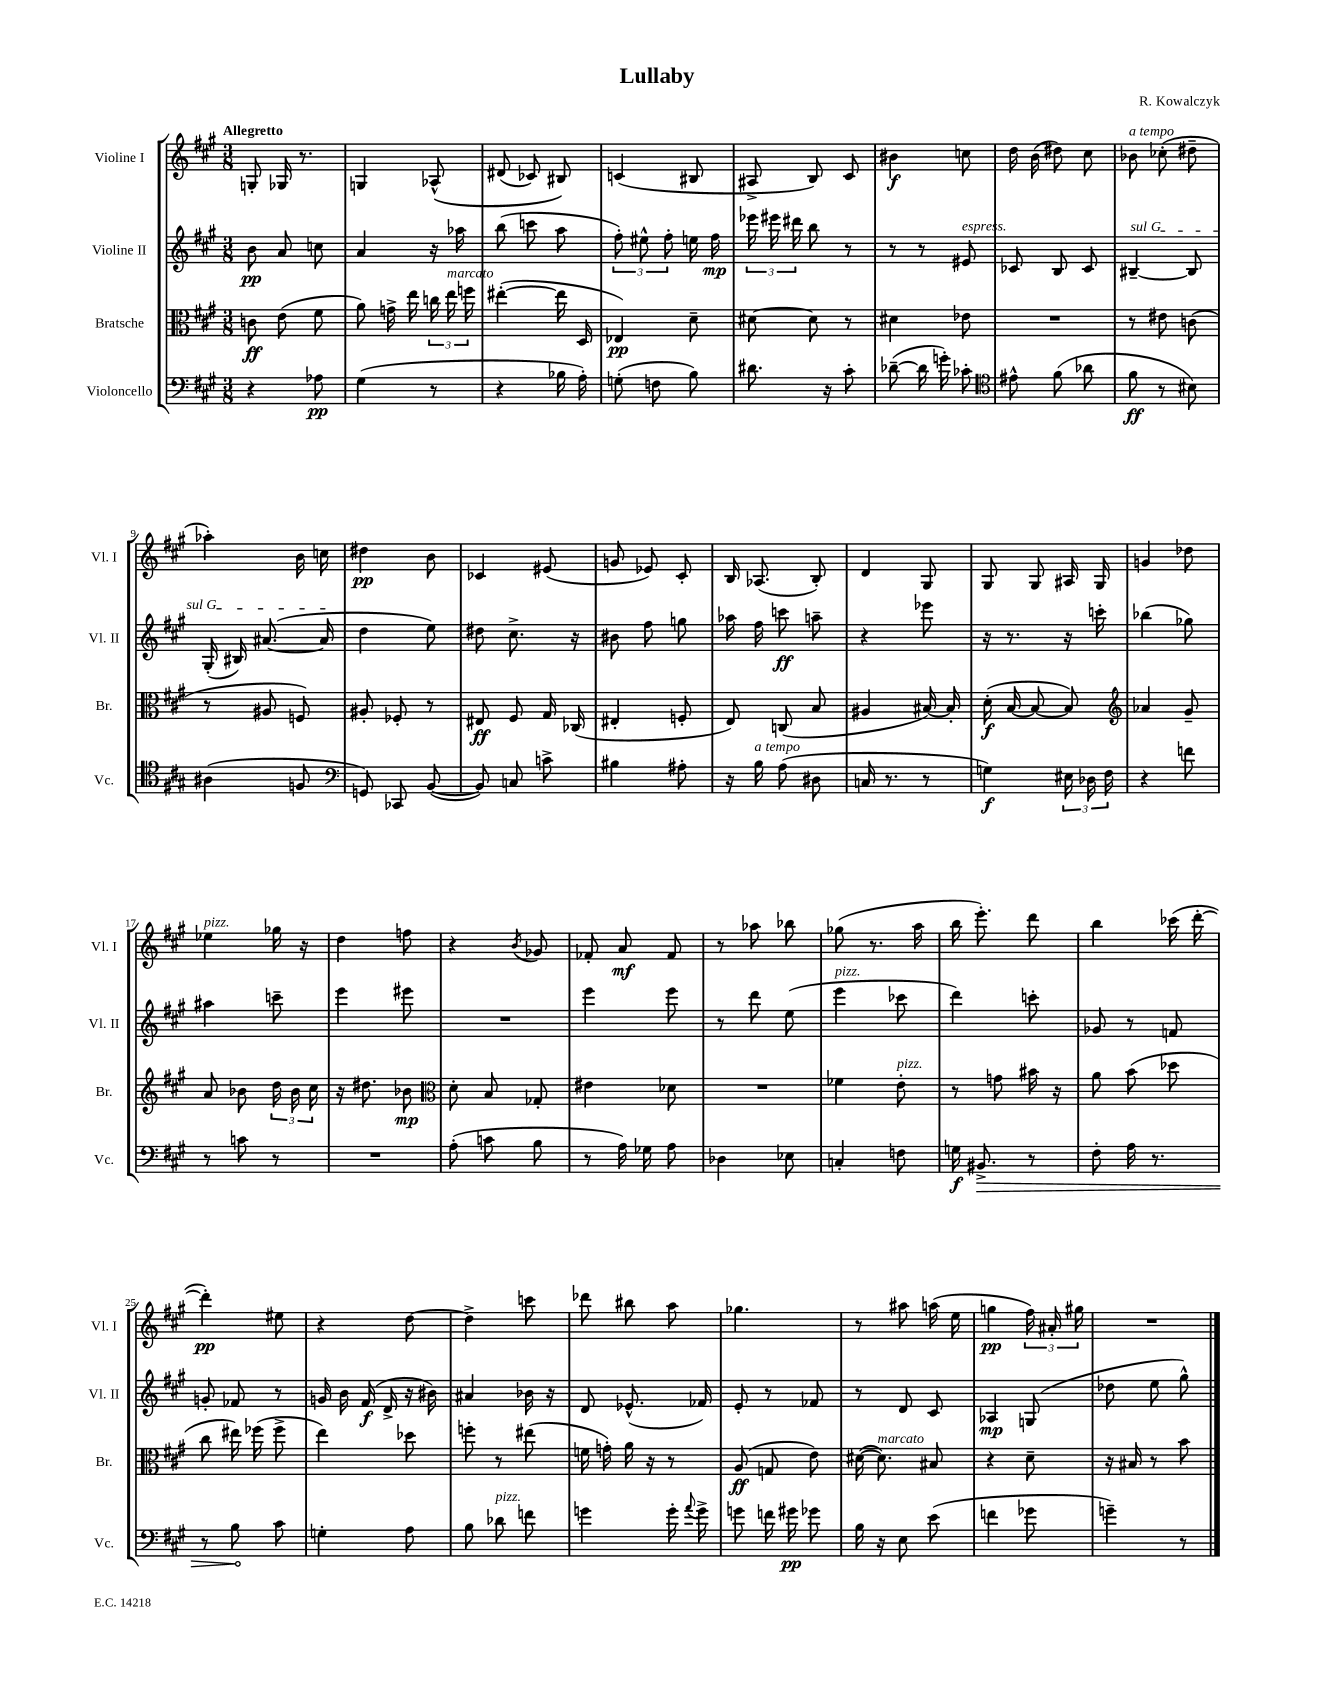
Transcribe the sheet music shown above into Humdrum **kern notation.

**kern	**kern	**kern	**kern
*staff4	*staff3	*staff2	*staff1
*clefF4	*clefC3	*clefG2	*clefG2
*k[f#c#g#]	*k[f#c#g#]	*k[f#c#g#]	*k[f#c#g#]
*M3/8	*M3/8	*M3/8	*M3/8
4r	8c	8b	8G'
.	(8e	8a	16G-
.	.	.	8.r
8A-	8f#	8cc	.
=	=	=	=
(4G#	8a)	4a	4G
.	16g^	.	.
.	16ee	.	.
8r	24cc	16r	&(8A-^^
.	24ee	.	.
.	.	16aa-	.
.	24ff	.	.
=	=	=	=
4r	([4ee#'	(8bb	(8d#
.	.	8ccc	8c-)
16B-	16ee#]	8aa	8B#&)
16A')	16D	.	.
=	=	=	=
(8G'	4E-)	12ff#')	(4c
.	.	12ee#^^	.
8F	.	.	.
.	.	12ff#'	.
8B)	8d~	16ee	8B#
.	.	16ff#	.
=	=	=	=
8.d#	[8d#	24eee-	8A#^
.	.	24eee#	.
.	.	24ddd#	.
.	8d#]	8bb	8B)
16r	.	.	.
8c#'	8r	8r	8c#
=	=	=	=
([8d-~	4d#	8r	4b#
16d-]	.	8r	.
16g')	.	.	.
8c-'	8e-	8e#	8cc
=	=	=	=
*clefC4	*	*	*
8e#^^	4.r	8c-	16dd
.	.	.	(16b
(8f#	.	8B	8dd#)
8a-	.	8c-	8cc#
=	=	=	=
8f#	8r	[4B#~	8b-
8r	8e#	.	(8cc-'
8B#)	(8c	8B#]	8dd#~
=	=	=	=
(4A#	8r	(16G#'	4aa-')
.	.	16B#)	.
.	8A#	([8.a#	.
8F	8F)	.	16b
.	.	16a#]	16cc
=	=	=	=
*clefF4	*	*	*
8GG)	8A#'	4dd	4dd#
8CC-	8F-'	.	.
([8BB	8r	8ee)	8b
=	=	=	=
8BB])	8E#	8dd#	4c-
8C	8F#	8.cc#^	.
8c^	16G#	.	(8e#
.	(16C-	16r	.
=	=	=	=
4B#	4E#'	8b#	8g
.	.	8ff#	8e-)
8A#'	8F'	8gg	8c#'
=	=	=	=
16r	8E)	16aa-	16B
16B	.	16ff#	(8.A-
(8A	(8C	8ccc	.
8D#	8B	8aa~	8B')
=	=	=	=
16C	4A#	4r	4d
8.r	.	.	.
8r	[16B#)	8eee-	8G#
.	16B#']	.	.
=	=	=	=
4G)	(16d'	16r	8G#
.	[16B	8.r	.
.	8B_	.	8G#
24E#	8B])	16r	16A#
24D-	.	.	.
.	.	16ccc'	16G#
24F#	.	.	.
=	=	=	=
*	*clefG2	*	*
4r	4a-	(4bb-	4g
8f	8g#~	8gg-)	8dd-
=	=	=	=
8r	8a	4aa#	4ee-
8c	8b-	.	.
8r	24dd	8ccc~	16gg-
.	24b-	.	.
.	.	.	16r
.	24cc#	.	.
=	=	=	=
4.r	16r	4eee	4dd
.	8.dd#	.	.
.	8b-	8eee#	8ff
=	=	=	=
*	*clefC3	*	*
(8A'	8d'	4.r	4r
8c	8B	.	.
.	.	.	8qb
8B	8G-'	.	8g-
=	=	=	=
8r	4e#	4eee	8f-'
16A)	.	.	8a
16G-	.	.	.
8A	8d-	8eee	8f-
=	=	=	=
4D-	4.r	8r	8r
.	.	8ddd	8aa-
8E-	.	(8ee	8bb-
=	=	=	=
4C'	4f-	4eee	(8gg-
.	.	.	8.r
8F	8e'	8ccc-	.
.	.	.	16aa
=	=	=	=
16G	8r	4ddd)	16bb
8.BB#^	.	.	8.eee')
.	8g	.	.
8r	16b#	8ccc'	8ddd
.	16r	.	.
=	=	=	=
8F#'	8a	8g-	4bb
16A	(8b	8r	.
8.r	.	.	.
.	8dd-	8f	(16ccc-
.	.	.	[16ddd'
=	=	=	=
8r	8cc#	8g'	4ddd'])
8B	16ee#)	8f-	.
.	(16ff-	.	.
8c#	8ff-^	8r	8ee#
=	=	=	=
4G'	4ee)	16g	4r
.	.	16b	.
.	.	(16f#	.
.	.	16d^	.
8A	8dd-	16r	[8dd
.	.	16b#)	.
=	=	=	=
8B	8ff'	4a#	4dd^]
8d-	8r	.	.
8f	(8ee#	16b-	8ccc
.	.	16r	.
=	=	=	=
4g	16f	8d	8ddd-
.	16g')	.	.
.	16a	(8.e-^^	8bb#
.	16r	.	.
16g'	8r	.	8aa
8qqa	.	.	.
16g^	.	16f-)	.
=	=	=	=
8g	(8A	8e'	4.gg-
16f	8G	8r	.
16g#	.	.	.
8g-	8e)	8f-	.
=	=	=	=
16B	([16d#	8r	8r
16r	8.d#])	.	.
8E	.	8d	8aa#
(8e	8B#	8c#	(16aa
.	.	.	16ee
=	=	=	=
4f	4r	4A-	4gg
8g-	8d~	(8G	24ff#)
.	.	.	24a#'
.	.	.	24gg#
=	=	=	=
4g~)	16r	8dd-	4.r
.	16B#	.	.
.	8r	8ee	.
8r	8b	8gg#^^)	.
==	==	==	==
*-	*-	*-	*-
